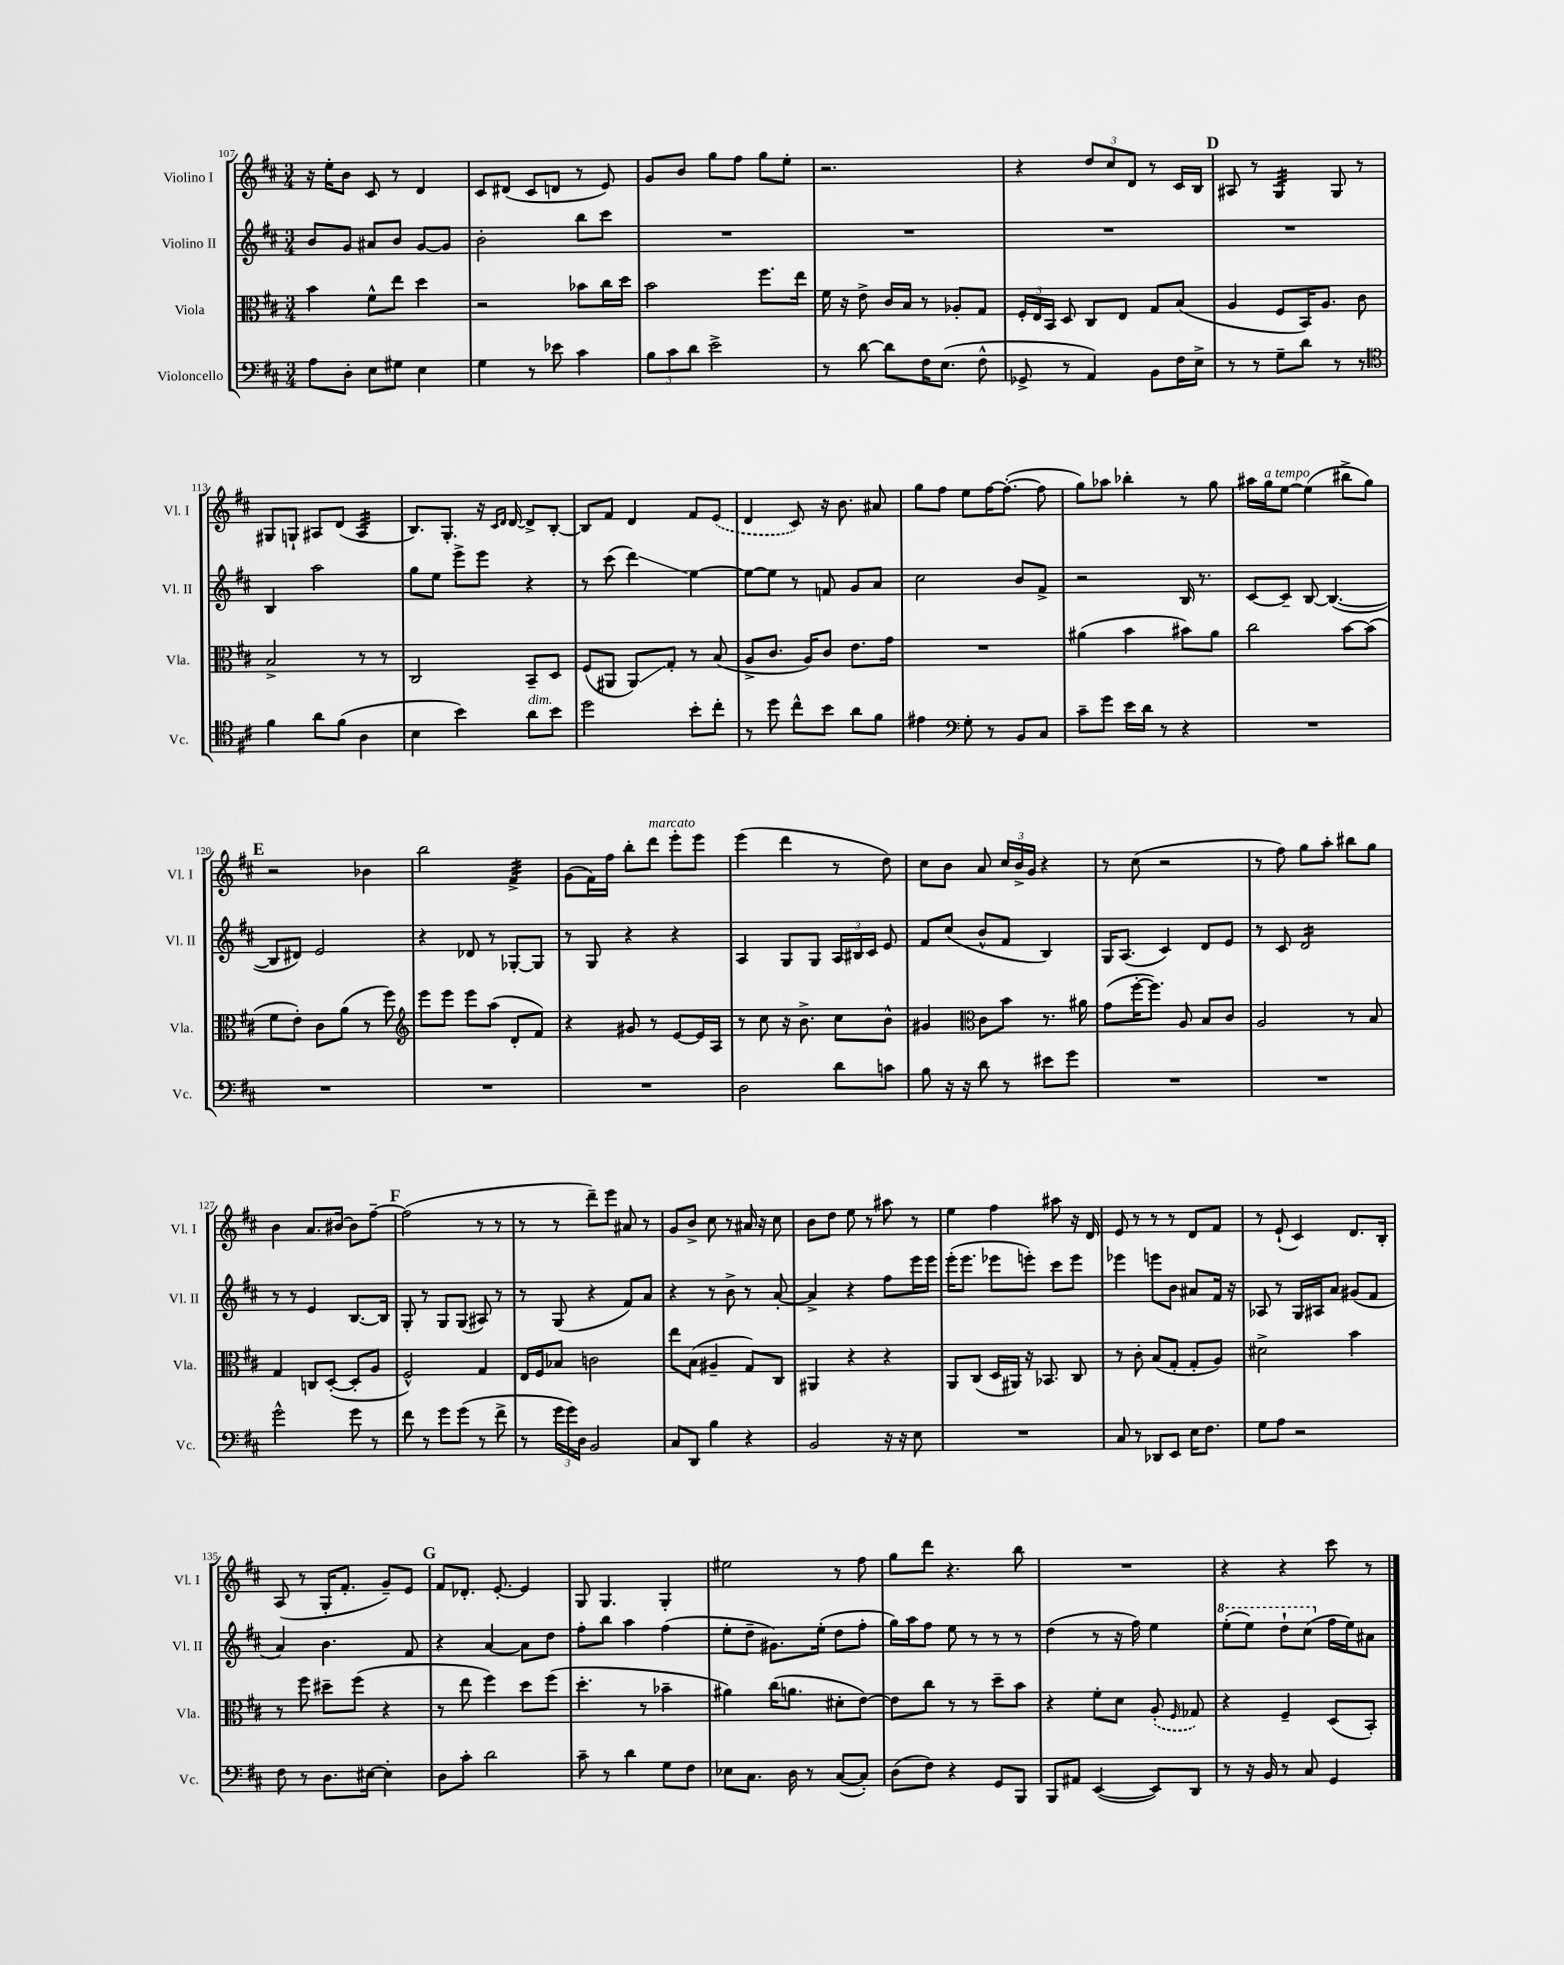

**kern	**kern	**kern	**kern
*staff4	*staff3	*staff2	*staff1
*clefF4	*clefC3	*clefG2	*clefG2
*k[f#c#]	*k[f#c#]	*k[f#c#]	*k[f#c#]
*M3/4	*M3/4	*M3/4	*M3/4
8A\L	4b\	8b/L	16r
.	.	.	16ee'\LK
8D'\J	.	8g/J	8b\J
8E\L	8f#^^\L	8a#/L	8c#/
8G#\J	8ee\J	8b/J	8r
4E\	4dd\	[8g/L	4d/
.	.	8g/]J	.
=	=	=	=
4G\	2r	2b'\	8c#/L
.	.	.	(8d#/J
8r	.	.	8c#/L
8e-\	.	.	8d/J
4c#\	8b-\L	8bb\L	8r
.	16cc#\L	8ccc#\J	8e/)
.	16dd\JJ	.	.
=	=	=	=
12B\L	2b\	2.r	8g/L
12c#\	.	.	.
.	.	.	8b/J
12d\J	.	.	.
2e^\	.	.	8gg\L
.	.	.	8ff#\J
.	8.ff#\L	.	8gg\L
.	.	.	8ee'\J
.	16ee\Jk	.	.
=	=	=	=
8r	16f#\	2.r	2.r
.	16r	.	.
[8d\	8e^\	.	.
8d\]L	16c#/LL	.	.
.	16B/JJ	.	.
16F#\K	8r	.	.
(8.E\J	.	.	.
.	8A-'/L	.	.
8F#^^\	8G/J	.	.
=	=	=	=
8GG-^/	24F#'/LL	2.r	4r
.	24E/	.	.
.	24BB/JJ	.	.
8r	8D/	.	.
4AA/)	8C#/L	.	12dd/L
.	.	.	12cc#/
.	8E/J	.	.
.	.	.	12d/J
8BB\L	8G/L	.	8r
16F#\L	(8B/J	.	16c#/LL
16E^\JJ	.	.	16B/JJ
=	=	=	=
8r	4A/	2.r	8A#/
8r	.	.	8r
8G~\L	8F#/L	.	4G/
8d\J	16BB/K)	.	.
.	8.A/J	.	.
8r	.	.	8G/
8r	8c#\	.	8r
=	=	=	=
*clefC4	*	*	*
4f#\	2B^/	4B/	8G#/L
.	.	.	8G`/J
8a\L	.	2aa\	8A#/L
(8f#\J	.	.	(8d/J
4A\	8r	.	4A#/
.	8r	.	.
=	=	=	=
4B\	2C#/	8gg\L	8.B/L)
.	.	8ee\J	.
.	.	.	8.G'/J
4b\)	.	8eee^\L	.
.	.	8eee\J	16r
.	.	.	16qqc#/LL
.	.	.	16qqd/JJ
.	.	.	[16d/
8a\L	8BB~/L	4r	8d^/]L
8b\J	8D/J	.	[8B'/J
=	=	=	=
2dd\	(8F#/L	8r	8B/]L
.	8AA#/J	(8ccc#\	8f#/J
.	8AA#/L)	4ddd\)	4d/
.	8G'/J	.	.
8b'\L	8r	[4ee\	8f#/L
8cc#'\J	(8B/	.	(8e/J
=	=	=	=
8r	8A^/L	8ee\_L	4d/
8dd\	8.c#/J	8ee\]J	.
8cc#^^\L	.	8r	8c#/)
.	16A/LK)	.	.
8b\J	8c#/J	8f/	16r
.	.	.	8.b\
8a\L	8.e\L	8g/L	.
8f#\J	.	8a/J	8a#/
.	16g\Jk	.	.
=	=	=	=
4e#\	2.r	2cc#\	8gg\L
.	.	.	8ff#\J
*clefF4	*	*	*
8G'\	.	.	8ee\L
8r	.	.	[16ff#\K
.	.	.	(8.ff#'\_J
8BB/L	.	8b/L	.
8C#/J	.	8f#^/J	8ff#\]
=	=	=	=
8c#~\L	(4a#\	2r	8gg\L)
8g\J	.	.	8aa-\J
16e\LL	4b\	.	4bb-'\
16d\JJ	.	.	.
8r	.	.	.
4r	8b#\L)	16B/	8r
.	.	8.r	.
.	8a#\J	.	8gg\
=	=	=	=
2.r	2cc#\	[8c#/L	16aa#\LL
.	.	.	16gg\J
.	.	8c#~/]J	[8ee\J
.	.	[8B/	(4ee\]
.	.	(4.B/_	.
.	[8b\L	.	8bb#^\L
.	(8b\]J	.	8gg\J)
=	=	=	=
2.r	8f#\L	8B/]L	2r
.	8e'\J)	8d#/J)	.
.	8c#\L	2e/	.
.	(8a\J	.	.
.	8r	.	4b-\
.	8ff#\)	.	.
=	=	=	=
*	*clefG2	*	*
2.r	8eee\L	4r	2bb\
.	8eee\J	.	.
.	8eee\L	8d-/	.
.	(8aa\J	8r	.
.	8d'/L	[8G-'/L	4f#^/
.	8f#/J)	8G-/]J	.
=	=	=	=
2.r	4r	8r	(8g\L
.	.	8G/	16f#\L)
.	.	.	16ff#\JJ
.	8g#/	4r	8bb'\L
.	8r	.	8ddd\J
.	[8e/L	4r	8eee'\L
.	16e/]L	.	8eee\J
.	16A/JJ	.	.
=	=	=	=
2D\	8r	4A/	(4eee\
.	8cc#\	.	.
.	16r	8G/L	4ddd\
.	8.b^\	.	.
.	.	8G/J	.
8d\L	8cc#\L	24A/LL	8r
.	.	24B#/	.
.	.	24c#/JJ	.
8c\J	8b^^\J	8e/	8dd\)
=	=	=	=
8B\	4g#/	8f#/L	8cc#\L
16r	.	(8cc#/J	8b\J
16r	.	.	.
*	*clefC3	*	*
8d\	8c#\L	8b^^/L	8a/
8r	8b\J	8f#/J	24cc#/LL
.	.	.	24b^/
.	.	.	24g/JJ
8e#\L	8.r	4B/)	4r
8g\J	.	.	.
.	16a#\	.	.
=	=	=	=
2.r	(8g\L	16G/LK	8r
.	.	(8.A/J	.
.	[16ff#'\K	.	(8cc#\
.	8.ff#\]J)	.	.
.	.	4c#/)	2r
.	8A/	.	.
.	8B/L	8d/L	.
.	8c#/J	8e/J	.
=	=	=	=
2.r	2A/	8r	8r
.	.	8c#/	8ff#\)
.	.	2d/	8gg\L
.	.	.	8aa'\J
.	8r	.	8bb#\L
.	8B/	.	8gg\J
=	=	=	=
2g^^\	4G/	8r	4b\
.	.	8r	.
.	8C/L	4e/	8.a/L
.	([8D'/J	.	.
.	.	.	[16b#/Jk
8g\	8D'/]L	[8.B/L	8b#\]L
8r	8A/J	.	[8ff#~\J
.	.	16B/]Jk	.
=	=	=	=
8f#\	2F#^^/)	8G'/	(2ff#\]
8r	.	8r	.
8g\L	.	8G/L	.
(8g\J	.	(8G/J	.
8r	4G/	8A#/)	8r
8f#^\	.	8r	8r
=	=	=	=
8r	16E/LL	8r	8r
.	16F#/J	.	.
24g\LL	8B-/J	(8G/	8r
24g\)	.	.	.
24D\JJ	.	.	.
2BB/	2c\	4r	8ddd~\L)
.	.	.	8eee\J
.	.	8f#/L)	8a#/
.	.	8a/J	8r
=	=	=	=
8C#/L	8ee\L	4r	8g/L
8DD/J	(8B\J	.	8b^/J
4B\	4A#~/	8r	8cc#\
.	.	8b^\	8r
4r	8G/L)	8r	16a#/
.	.	.	16r
.	8C#/J	[8a'/	8cc#\
=	=	=	=
2BB/	4AA#/	4a^/]	8b\L
.	.	.	8dd\J
.	4r	4r	8ee\
.	.	.	8r
16r	4r	8ff#\L	8aa#\
16r	.	.	.
8E\	.	16eee\L	8r
.	.	16eee\JJ	.
=	=	=	=
2.r	8AA/L	(16eee'\LK	4ee\
.	.	8.eee\J	.
.	(8C#/J	.	.
.	16D/LL	8eee-\L	4ff#\
.	16AA#/JJ)	.	.
.	16r	8eee'\J)	.
.	8.BB-/	.	.
.	.	8ccc#\L	8aa#\
.	8C#/	8eee\J	16r
.	.	.	16d/
=	=	=	=
8C#/	8r	4eee-\	8e/
8r	8c#'\	.	8r
8DD-/L	(8B/L	8eee\L	8r
8EE/J	8G'/J	8b\J	8r
16E\LK	8G'/L	8a#/L	8d/L
8.F#\J	.	.	.
.	8A/J)	16f#/Jk	8f#/J
.	.	16r	.
=	=	=	=
8G\L	2d#^\	8A-/	8r
8A\J	.	8r	(8e`/
2r	.	16G/LL	4c#/)
.	.	16A#/J	.
.	.	8a/J	.
.	4b\	(8g#/L	8.d/L
.	.	8f#/J	.
.	.	.	16B'/Jk
=	=	=	=
8F#\	8r	4a/)	(8A/
8r	8ff#\	.	8r
8.D\L	8dd#~\L	4.b\	16G'/LK
.	.	.	8.f#'/J
.	(8ff#\J	.	.
[16E#\Jk	.	.	.
4E#'\]	4r	.	8g~/L)
.	.	8f#/	8e/J
=	=	=	=
8D\L	8r	4r	8f#/L
8c#'\J	8ee\	.	8.d-'/J
2d\	4ff#\)	[4a/	.
.	.	.	[8.e'/
.	8dd\L	8a\]L	4e/]
.	(8ff#\J	8dd\J	.
=	=	=	=
8c#~\	4.dd'\	8ff#'\L	8G/
8r	.	8bb\J	4.G/
4d\	.	4aa\	.
.	8r	.	.
8G\L	4b-~\	(4ff#\	4G'/
8F#\J	.	.	.
=	=	=	=
8E-\L	4a#\)	8ee'\L	2ee#\
8.C#\J	.	8dd~\J	.
.	(16cc#\LK	8.g#\L)	.
16D\	8.a\J	.	.
8r	.	.	.
.	.	(16ee'\Jk	.
([8C#/L	8d#'\L	8dd\L	8r
8C#'/]J)	[8e\J)	8ff#'\J	8ff#\
=	=	=	=
(8D\L	8e\]L	16gg\LL)	8gg\L
.	.	16aa\J	.
8F#\J)	8cc#\J	8ff#\J	8ddd\J
4r	8r	8ee\	4.r
.	8r	8r	.
8GG/L	8dd~\L	8r	.
8BBB/J	8b\J	8r	8bb\
=	=	=	=
8BBB/L	4r	(4dd\	2.r
8AA#/J	.	.	.
([4EE/	8f#'\L	8r	.
.	8d\J	16r	.
.	.	16ff#\)	.
8EE/]L)	(8A'/	4ee\	.
.	16qqF#/	.	.
8DD/J	8G-/)	.	.
=	=	=	=
8r	4r	(8eee'\L	4r
16r	.	8eee\J)	.
16BB/	.	.	.
8r	4F#~/	8ddd`\L	4r
8C#/	.	(8ccc#\J	.
4GG/	(8D/L	16ff#\LL	8ccc#\
.	.	16ee\J)	.
.	8BB'/J)	8a#\J	8r
==	==	==	==
*-	*-	*-	*-
